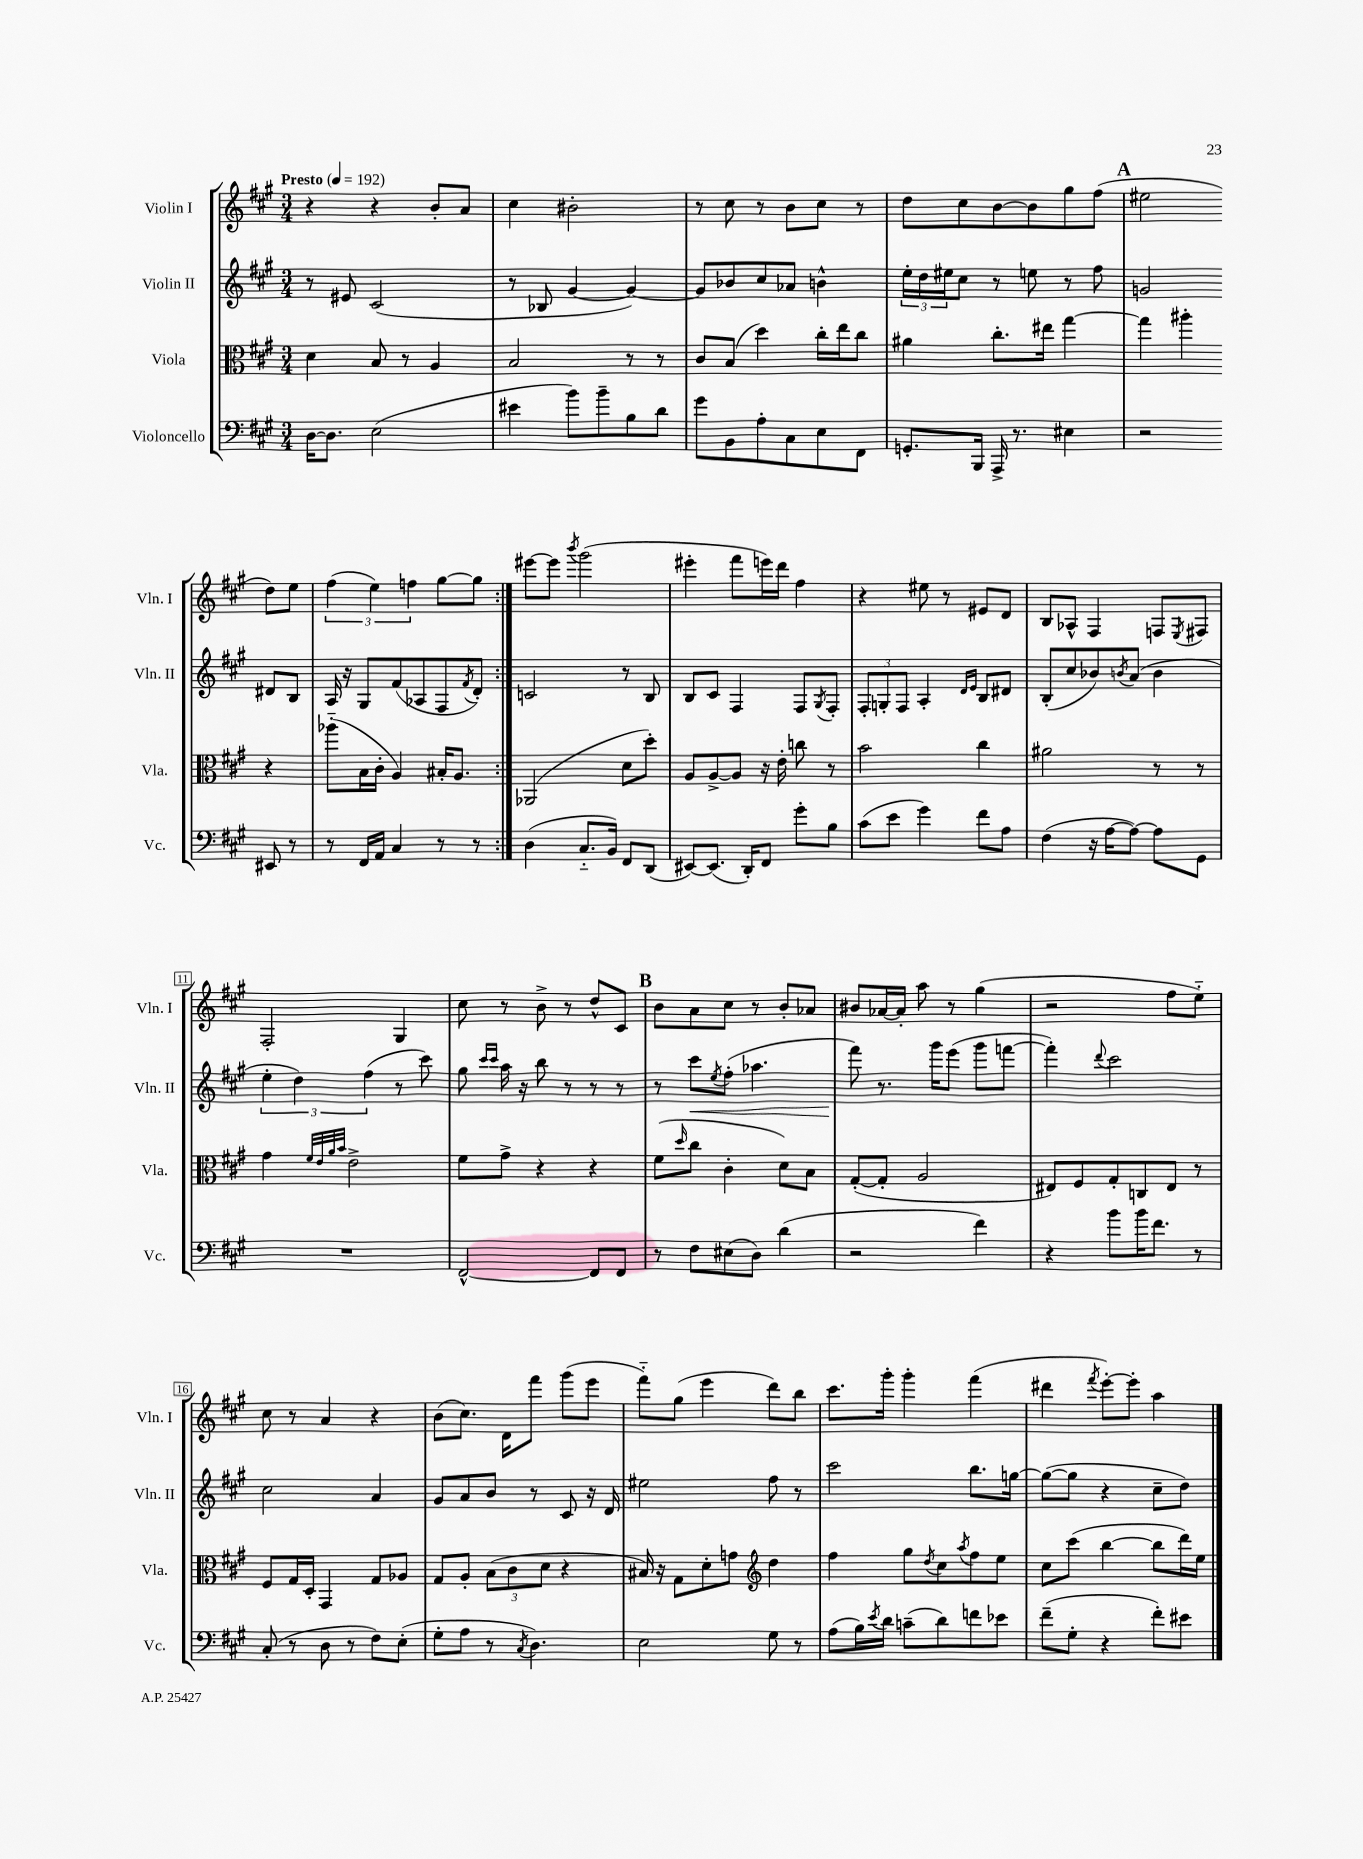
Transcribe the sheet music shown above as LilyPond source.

<<
\new StaffGroup <<
\new Staff = "s0" \with { instrumentName = "Violin I" shortInstrumentName = "Vln. I" } {
    \clef treble \key a \major \numericTimeSignature \time 3/4 \tempo "Presto" 4 = 192
    \repeat volta 2 { r4 r4 b'8-. a'8 |
    cis''4 bis'2-. |
    r8 cis''8 r8 b'8 cis''8 r8 |
    d''8 cis''8 b'8~ b'8 gis''8 fis''8( |
    \mark \markup { \bold "A" } eis''2 d''8) eis''8 |
    \tuplet 3/2 { fis''4( e''4) f''4 } gis''8~ gis''8 | }
    eis'''8~ eis'''8 \acciaccatura { b'''8 } gis'''2( |
    eis'''4-. fis'''8 e'''16) d'''16 fis''4 |
    r4 eis''8 r8 eis'8 d'8 |
    b8 aes8-^ fis4 f8 \acciaccatura { e8 } fis8 |
    fis2-. gis4 |
    cis''8 r8 b'8-> r8 d''8-^ cis'8 |
    \mark \markup { \bold "B" } b'8 a'8 cis''8 r8 b'8-. aes'8 |
    bis'8 aes'16~ aes'16-. a''8 r8 gis''4( |
    r2 fis''8 e''8-_) |
    cis''8 r8 a'4 r4 |
    b'8( cis''8.) d'16 fis'''8 gis'''8( e'''8 |
    fis'''8-_) gis''8( e'''4 d'''8) b''8 |
    cis'''8. gis'''16-. gis'''4-. fis'''4( |
    dis'''4 \acciaccatura { fis'''8 } e'''8~-.) e'''8-. a''4 \bar "|." |
}
\new Staff = "s1" \with { instrumentName = "Violin II" shortInstrumentName = "Vln. II" } {
    \clef treble \key a \major \numericTimeSignature \time 3/4
    \repeat volta 2 { r8 eis'8 cis'2( |
    r8 bes8 gis'4~ gis'4~) |
    gis'8 bes'8 cis''8 aes'8 b'4-^ |
    \tuplet 3/2 { e''16-. d''16 eis''16 } cis''8 r8 e''8 r8 fis''8 |
    \mark \markup { \bold "A" } g'2 dis'8 b8 |
    a16 r16 gis8 fis'8( aes8 fis8 \acciaccatura { fis'8 } d'8-.) | }
    c'2 r8 b8 |
    b8 cis'8 fis4 fis8 \acciaccatura { gis8 } fis8-. |
    \tuplet 3/2 { fis8-. g8-. fis8 } a4-. \grace { d'16 e'16 } b8 dis'8 |
    b8-.( cis''8 bes'8) \acciaccatura { b'8 } a'8( b'4 |
    \tuplet 3/2 { e''4-. d''4) fis''4( } r8 cis'''8) |
    gis''8 \grace { cis'''16 cis'''16 } a''16 r16 b''8 r8 r8 r8 |
    \mark \markup { \bold "B" } r8 cis'''8\< \acciaccatura { e''8 } fis''8-.( aes''4. |
    fis'''8\!) r8. gis'''16 e'''8( gis'''8 f'''8~ |
    f'''4-.) \appoggiatura { d'''8 } cis'''2 |
    cis''2 a'4 |
    gis'8 a'8 b'8 r8 cis'8 r16 d'16 |
    eis''2 fis''8 r8 |
    cis'''2 b''8. g''16~ |
    g''8~( g''8 r4 cis''8-- d''8) \bar "|." |
}
\new Staff = "s2" \with { instrumentName = "Viola" shortInstrumentName = "Vla." } {
    \clef alto \key a \major \numericTimeSignature \time 3/4
    \repeat volta 2 { d'4 b8 r8 a4 |
    b2 r8 r8 |
    cis'8 b8( d''4) cis''16-. e''16 cis''8 |
    ais'4 cis''8.-. eis''16 gis''4~ |
    \mark \markup { \bold "A" } gis''4 ais''4-. r4 |
    aes''8-_( b16 cis'16-. a4) bis16-. a8. | }
    aes,2( d'8 d''8-.) |
    a8 a8~-> a8 r16 e'16-. c''8 r8 |
    b'2 cis''4 |
    ais'2 r8 r8 |
    gis'4 \grace { fis'32 e'32 a'32 b'32 } e'2-> |
    fis'8 gis'8-> r4 r4 |
    \mark \markup { \bold "B" } fis'8( \grace { d''16 } cis''8 cis'4-. d'8) b8 |
    gis8~-.( gis8-. a2 |
    eis8) fis8 gis8-. c8 eis8 r8 |
    fis8 gis16 d16-. gis,4 gis8 aes8 |
    gis8 a8-. \tuplet 3/2 { b8( cis'8 d'8 } r4 |
    bis16) r16 gis8 d'8-. g'8 \clef treble d''4 |
    fis''4 gis''8 \acciaccatura { d''8 } cis''8 \acciaccatura { a''8 } fis''8 e''8 |
    cis''8 cis'''8( b''4~ b''8 d'''16) e''16 \bar "|." |
}
\new Staff = "s3" \with { instrumentName = "Violoncello" shortInstrumentName = "Vc." } {
    \clef bass \key a \major \numericTimeSignature \time 3/4
    \repeat volta 2 { d16~ d8. e2( |
    eis'4 b'8) b'8-- b8 d'8 |
    gis'8 b,8 a8-. cis8 e8 fis,8 |
    g,8.-. b,,16 a,,16-> r8. eis4 |
    \mark \markup { \bold "A" } r2 eis,8 r8 |
    r8 fis,16 a,16 cis4 r8 r8 | }
    d4( cis8.-_ b,16) fis,8 d,8( |
    eis,8~) eis,8.( d,16-.) fis,8 gis'8-. b8 |
    cis'8( e'8 gis'4) fis'8 a8 |
    fis4( r16 a16~ a8~) a8 gis,8 |
    R2. |
    fis,2~-^ fis,8 fis,8 |
    \mark \markup { \bold "B" } r8 fis8 eis8( d8) d'4( |
    r2 fis'4) |
    r4 b'8 b'16 fis'8. r8 |
    cis8-.( r8 d8 r8 fis8) e8-.( |
    gis8-. a8 r8 \acciaccatura { cis8 } d4.) |
    e2 gis8 r8 |
    a8( b16) \acciaccatura { e'8 } d'16 c'8--( d'8) f'8 ees'8 |
    fis'8--( gis8-. r4 fis'8-.) eis'8 \bar "|." |
}
>>
>>
\layout { \context { \Score \override BarNumber.stencil = #(make-stencil-boxer 0.1 0.3 ly:text-interface::print) } }
